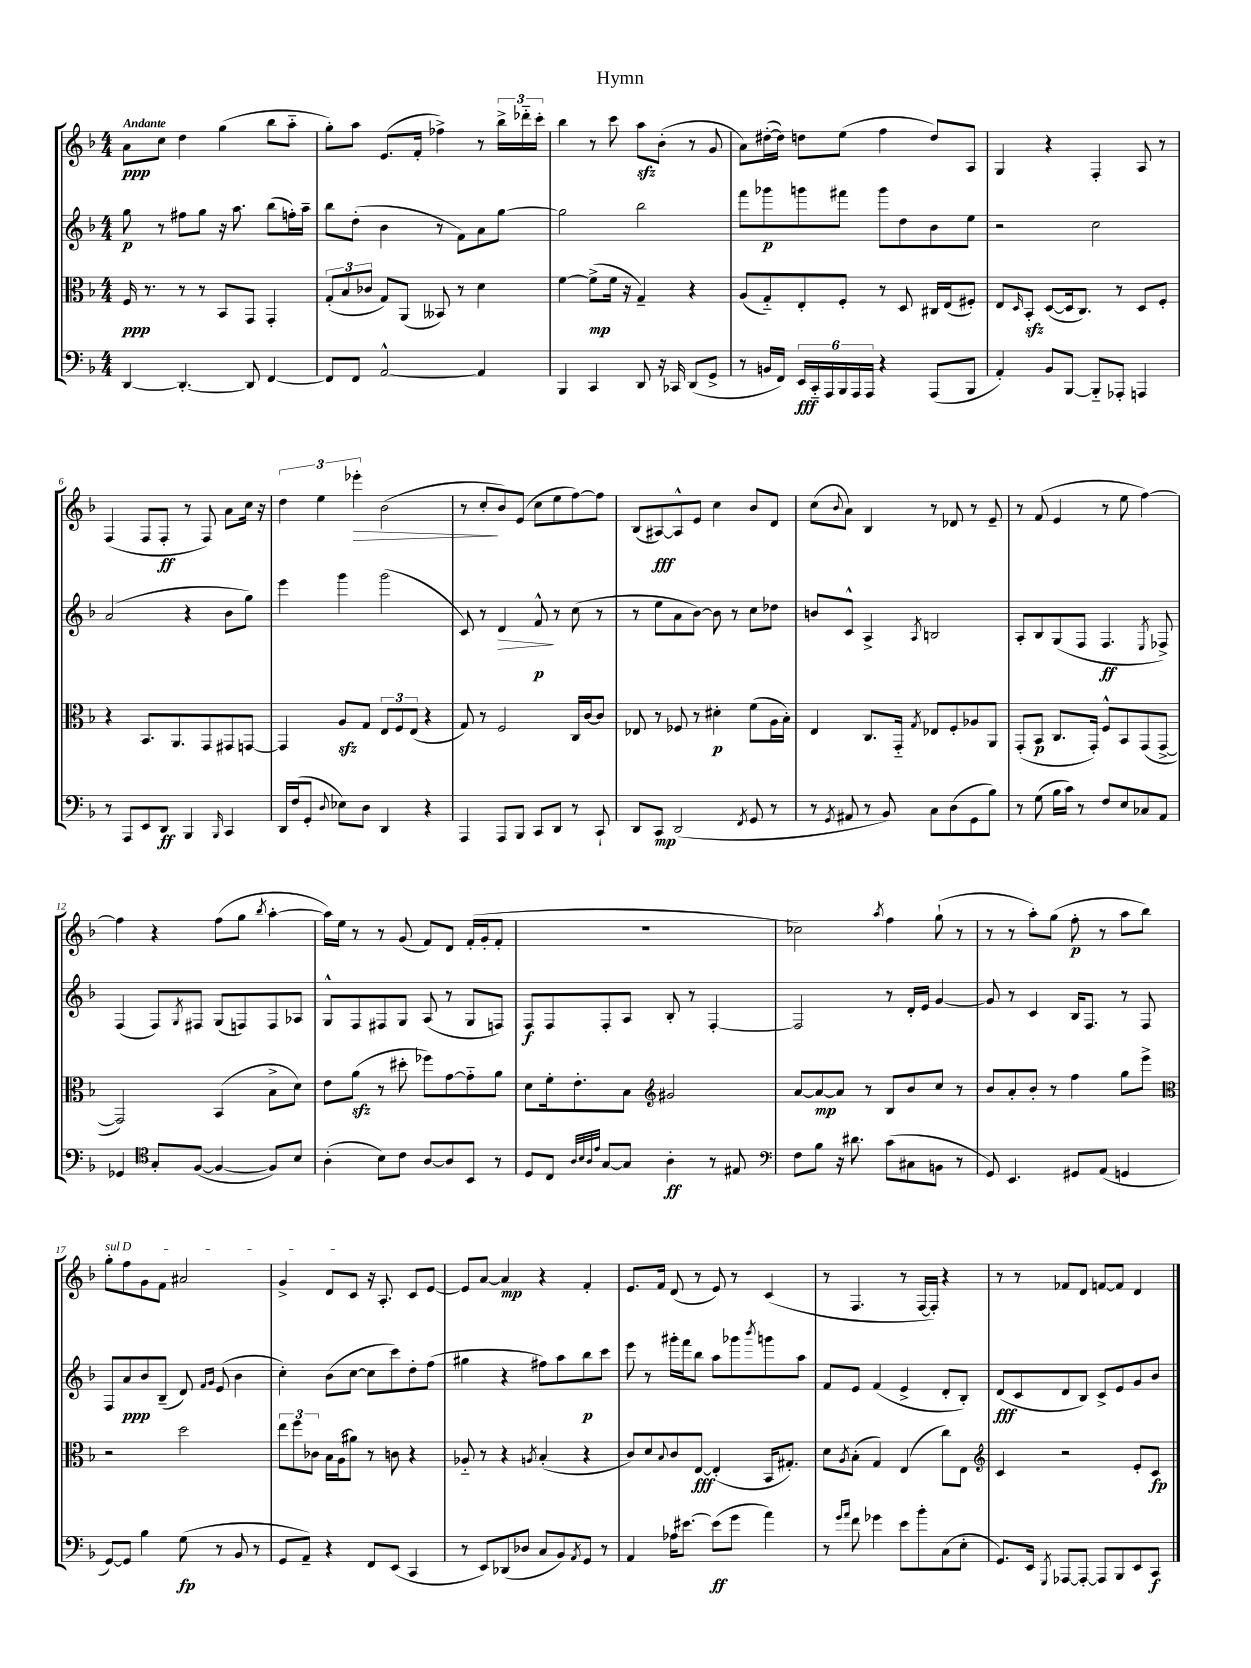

**kern	**dynam	**kern	**dynam	**kern	**dynam	**kern	**dynam
*part4	*part4	*part3	*part3	*part2	*part2	*part1	*part1
*staff4	*staff4	*staff3	*staff3	*staff2	*staff2	*staff1	*staff1
*clefF4	*	*clefC3	*	*clefG2	*	*clefG2	*
*k[b-]	*	*k[b-]	*	*k[b-]	*	*k[b-]	*
*M4/4	*	*M4/4	*	*M4/4	*	*M4/4	*
=1	=1	=1	=1	=1	=1	=1	=1
!	!	!	!	!	!	!LO:TX:a:B:t=Andante	!
[4DD/	.	16F/	ppp	8gg\	p	8a\L	ppp
.	.	8.r	.	.	.	.	.
.	.	.	.	8r	.	8cc\J	.
4.DD'/_	.	8r	.	8ff#X\L	.	4dd\	.
.	.	8r	.	8gg\J	.	.	.
.	.	8BB-/L	.	16r	.	(4gg\	.
.	.	.	.	8.aa\	.	.	.
8DD/]	.	8GG/J	.	.	.	.	.
[4FF/	.	4GG'/	.	(8bb-\L	.	8bb-\L	.
.	.	.	.	16ffn'\L)	.	8aa\J	.
.	.	.	.	16aa~\JJ	.	.	.
=2	=2	=2	=2	=2	=2	=2	=2
8FF/L]	.	(12G'/L	.	8bb-\L	.	8gg'\L)	.
.	.	12B-/	.	.	.	.	.
8FF/J	.	.	.	(8dd'\J	.	8aa\J	.
.	.	12c-X/J	.	.	.	.	.
[2AA^^/	.	8G/L)	.	4b-\	.	(8.e/L	.
.	.	(8AA/J	.	.	.	.	.
.	.	.	.	.	.	16f'/Jk	.
.	.	8BB--X/)	.	8r	.	4ff-X^\)	.
.	.	8r	.	8f\L)	.	.	.
4AA/]	.	4d\	.	8a\	.	8r	.
.	.	.	.	[8gg\J	.	24bb-^\LL	.
.	.	.	.	.	.	24ddd-X\	.
.	.	.	.	.	.	24ccc'\JJ	.
=3	=3	=3	=3	=3	=3	=3	=3
4BBB-/	.	[4f\	.	2gg\]	.	4bb-\	.
4CC/	.	(8f^\L]	mp	.	.	8r	.
.	.	16f\Jk	.	.	.	8ccc\	.
.	.	16r	.	.	.	.	.
8DD/	.	4G~/)	.	2bb-\	.	8aazz\L	.
16r	.	.	.	.	.	(8b-'\J	.
16CC-X/	.	.	.	.	.	.	.
(8DD/L	.	4r	.	.	.	8r	.
8GG^/J	.	.	.	.	.	8g/	.
=4	=4	=4	=4	=4	=4	=4	=4
8r	.	(8A/L	.	8fff\L	.	8a\L)	.
16BBn/LL	.	8G/)	.	8ggg-X\	p	([16dd#X'\L	.
16FF/JJ)	.	.	.	.	.	16dd#\JJ])	.
24EE/LL	fff	8E'/	.	8gggn\	.	8ddn\L	.
24CC/	.	.	.	.	.	.	.
24AAA/	.	.	.	.	.	.	.
24BBB-/	.	8F'/J	.	8fff#X\J	.	(8ee\J	.
24AAA/	.	.	.	.	.	.	.
24AAA/JJ	.	.	.	.	.	.	.
4r	.	8r	.	8ggg\L	.	4ff\	.
.	.	8D/	.	8dd\	.	.	.
(8AAA/L	.	16C#X/LL	.	8b-\	.	8dd/L)	.
.	.	(16E/J	.	.	.	.	.
8BBB-/J	.	8F#X'/J)	.	8ee\J	.	8A/J	.
=5	=5	=5	=5	=5	=5	=5	=5
4AA'/)	.	8E/L	.	2r	.	4G/	.
.	.	16qqD/	.	.	.	.	.
.	.	8BB-zz'/J	.	.	.	.	.
8BB-/L	.	([8D/L	.	.	.	4r	.
[8BBB-/J	.	16D/k]	.	.	.	.	.
.	.	8.C/J)	.	.	.	.	.
8BBB-/L]	.	.	.	2cc\	.	4F'/	.
8AAA-X'/J	.	8r	.	.	.	.	.
4AAAn/	.	8D/L	.	.	.	8A/	.
.	.	8F'/J	.	.	.	8r	.
!!LO:LB:g=z
=6	=6	=6	=6	=6	=6	=6	=6
8r	.	4r	.	(2a/	.	(4F/	.
8AAA/L	.	.	.	.	.	.	.
8EE/	.	8.BB-/L	.	.	.	8F/L	.
8DD/J	ff	.	.	.	.	8F'/J	ff
.	.	8.AA/	.	.	.	.	.
4BBB-/	.	.	.	4r	.	8r	.
.	.	8GG/	.	.	.	8F/)	.
16qqBBB-/	.	.	.	.	.	.	.
4CC/	.	8GG#X/	.	8b-\L	.	8a\L	.
.	.	[8GGn/J	.	8gg\J)	.	16cc\Jk	.
.	.	.	.	.	.	16r	.
=7	=7	=7	=7	=7	=7	=7	=7
16DD/LL	.	4GG/]	.	4eee\	.	6dd\	.
(16F/J	.	.	.	.	.	.	.
8GG'/J	.	.	.	.	.	.	.
.	.	.	.	.	.	6ee\	.
8qqD/	.	.	.	.	.	.	.
8E-X\L)	.	8Azz/L	.	4ggg\	.	.	.
!	!	!	!	!	!	!	!LO:HP:b
.	.	.	.	.	.	6eee-X'\	>
8D\J	.	8G/J	.	.	.	.	.
4DD/	.	12E/L	.	(2ggg\	.	(2b-\	.
.	.	12F/	.	.	.	.	.
.	.	(12E/J	.	.	.	.	.
4r	.	4r	.	.	.	.	.
=8	=8	=8	=8	=8	=8	=8	=8
4AAA/	.	8G/)	.	8c/)	.	8r	.
.	.	8r	.	8r	.	8cc'/L	.
!	!	!	!	!	!LO:HP:b	!	!
8AAA/L	.	2F/	.	4d/	>	8b-/)	]
8BBB-/J	.	.	.	.	.	(8e/J	.
8CC/L	.	.	.	8f^^/	p	8cc\L	.
8DD/J	.	.	.	8r	]	8ee\	.
8r	.	16C/LL	.	(8cc\	.	[8ff\)	.
.	.	[16c/J	.	.	.	.	.
8CC`/	.	8c/J]	.	8r	.	8ff\J]	.
=9	=9	=9	=9	=9	=9	=9	=9
8DD/L	.	8E-X/	.	8r	.	(8B-/L	.
8CC/J	mp	8r	.	8ee\L	.	[8A#X/)	fff
(2DD/	.	8F-X/	.	8a\	.	8A#^^/]	.
.	.	8r	.	[8b-\J)	.	8e/J	.
.	.	4d#X'\	p	8b-\]	.	4cc\	.
.	.	.	.	8r	.	.	.
8qFF/	.	.	.	.	.	.	.
8GG/	.	(8f\L	.	8cc\L	.	8b-/L	.
8r	.	16A\L	.	8dd-X\J	.	8d/J	.
.	.	16B-'\JJ)	.	.	.	.	.
=10	=10	=10	=10	=10	=10	=10	=10
8r	.	4E/	.	8bn/L	.	(8cc\L	.
8qGG/	.	.	.	.	.	8qqb-/	.
8AA#X/	.	.	.	8c^^/J	.	8a\J)	.
8r	.	8.C/L	.	4A^/	.	4B-/	.
8BB-/)	.	.	.	.	.	.	.
.	.	16GG/Jk	.	.	.	.	.
.	.	8qG/	.	8qA/	.	.	.
8C\L	.	8E-X/L	.	2Bn/	.	8r	.
(8D\	.	8F'/	.	.	.	8d-X/	.
8GG\	.	8A-X/	.	.	.	8r	.
8B-\J)	.	8AA/J	.	.	.	8e~/	.
=11	=11	=11	=11	=11	=11	=11	=11
8r	.	(8GG'/L	.	8A'/L	.	8r	.
(8G\	.	8BB-/J	p	8B-/	.	(8f/	.
16B-\LL	.	8.C/L	.	(8G/	.	4e/	.
16c\JJ)	.	.	.	.	.	.	.
8r	.	.	.	8F/J	.	.	.
.	.	16GG'/Jk)	.	.	.	.	.
8F/L	.	8F^^/L	.	4.F/	ff	8r	.
8E/	.	8BB-/	.	.	.	8ee\	.
8C-X/	.	(8GG/	.	.	.	[4ff\)	.
.	.	.	.	8qE/	.	.	.
8AA/J	.	[8GG^/J	.	8F-X^/)	.	.	.
!!LO:LB:g=z
=12	=12	=12	=12	=12	=12	=12	=12
4GG-X/	.	2GG/])	.	(4F/	.	4ff\]	.
*clefC4	*	*	*	*	*	*	*
8G'/L	.	.	.	8F/L)	.	4r	.
.	.	.	.	8qG/	.	.	.
([8F/J	.	.	.	8F#X/J	.	.	.
4F/_	.	(4BB-/	.	(8G/L	.	(8ff\L	.
.	.	.	.	8Fn/)	.	8gg\J	.
.	.	.	.	.	.	8qbb-/	.
8F/L])	.	8B-^\L	.	8F/	.	[4aa'\	.
8B-/J	.	8d\J)	.	8A-X/J	.	.	.
=13	=13	=13	=13	=13	=13	=13	=13
(4A'\	.	8e\L	.	8G^^/L	.	16aa\LL])	.
.	.	.	.	.	.	16ee\JJ	.
.	.	(8azz\J	.	8F/	.	8r	.
8B-\L)	.	8r	.	8F#X/	.	8r	.
8c\J	.	8dd#X'\	.	8G/J	.	(8g/	.
[8A/L	.	8ff-X\L)	.	(8A/	.	8f/L)	.
8A/]	.	[8g\	.	8r	.	8d/J	.
8BB-/J	.	8g\]	.	8G/L	.	(16f'/LL	.
.	.	.	.	.	.	16g'/J	.
8r	.	8a\J	.	8Fn/J)	.	8f'/J	.
=14	=14	=14	=14	=14	=14	=14	=14
8D/L	.	8d\L	.	8F/L	f	1r	.
8C/J	.	16f'\k	.	8F/	.	.	.
.	.	8.e'\	.	.	.	.	.
32qqA/LLL	.	.	.	.	.	.	.
32qqB-/	.	.	.	.	.	.	.
32qqA/	.	.	.	.	.	.	.
32qqe/JJJ	.	.	.	.	.	.	.
[8G/L	.	.	.	8F'/	.	.	.
8G/J]	.	8B-\J	.	8A/J	.	.	.
*	*	*clefG2	*	*	*	*	*
4A'\	ff	2g#X/	.	8B-'/	.	.	.
.	.	.	.	8r	.	.	.
8r	.	.	.	[4F'/	.	.	.
8E#X/	.	.	.	.	.	.	.
=15	=15	=15	=15	=15	=15	=15	=15
*clefF4	*	*	*	*	*	*	*
8F\L	.	[8a/L	.	2F/]	.	2cc-X\)	.
8B-\J	.	8a/_	mp	.	.	.	.
16r	.	8a/J]	.	.	.	.	.
8.d#X\	.	.	.	.	.	.	.
.	.	8r	.	.	.	.	.
.	.	.	.	.	.	8qaa/	.
(8c\L	.	8B-/L	.	8r	.	4ff\	.
8C#X\	.	8b-/	.	16d'/LL	.	.	.
.	.	.	.	16e/JJ	.	.	.
8BBn\J	.	8cc/J	.	[4g/	.	(8gg`\	.
8r	.	8r	.	.	.	8r	.
=16	=16	=16	=16	=16	=16	=16	=16
8GG/)	.	8b-/L	.	8g/]	.	8r	.
4.EE/	.	8a'/	.	8r	.	8r	.
.	.	8b-'/J	.	4c/	.	8aa'\L)	.
.	.	8r	.	.	.	(8gg\J	.
8GG#X/L	.	4ff\	.	16B-/KL	.	8ff'\	p
.	.	.	.	8.F/J	.	.	.
(8AA/J	.	.	.	.	.	8r	.
4GGn/	.	8gg\L	.	8r	.	8aa\L	.
.	.	8eee^\J	.	8F/	.	8bb-\J)	.
!!LO:LB:g=z
=17	=17	=17	=17	=17	=17	=17	=17
*	*	*clefC3	*	*	*	*	*
!	!	!	!	!	!	!LO:TX:a:i:t=sul D	!
[8GG/L)	.	2r	.	8F/L	.	8gg'\L	.
8GG/J]	.	.	.	8a/	ppp	8ff\	.
4B-\	.	.	.	8b-/	.	8g\	.
.	.	.	.	(8B-~/J	.	8f\J	.
(8G\	fp	2dd\	.	8d/)	.	2a#X/	.
.	.	.	.	16qqf/LL	.	.	.
.	.	.	.	16qqg/JJ	.	.	.
8r	.	.	.	(8e/	.	.	.
8BB-/	.	.	.	4b-\	.	.	.
8r	.	.	.	.	.	.	.
=18	=18	=18	=18	=18	=18	=18	=18
8GG/L	.	12ee\L	.	4cc'\)	.	4g^/	.
.	.	12ff\	.	.	.	.	.
8AA~/J)	.	.	.	.	.	.	.
.	.	12c-X\J	.	.	.	.	.
4r	.	16B-\LL	.	(8b-\L	.	8d/L	.
.	.	(16A\J	.	.	.	.	.
.	.	8a#X\J)	.	[8cc\J	.	8c/J	.
8FF/L	.	8r	.	8cc\L]	.	16r	.
.	.	.	.	.	.	8.A'/	.
(8EE/J	.	8cn\	.	8ccc\)	.	.	.
4CC/	.	4r	.	8dd'\	.	8c/L	.
.	.	.	.	(8ff\J	.	[8e/J	.
=19	=19	=19	=19	=19	=19	=19	=19
8r	.	8A-X/	.	4gg#X\	.	8e/L]	.
8EE/L)	.	8r	.	.	.	[8a/J	.
(8DD-X/	.	4r	.	4r	.	4a/]	mp
8D-X/J	.	.	.	.	.	.	.
.	.	8qAn/	.	.	.	.	.
8C/L	.	(4B-'/	.	8ff#X\L)	.	4r	.
8BB-/)	.	.	.	8aa\	.	.	.
8qAA/	.	.	.	.	.	.	.
8GG/J	.	4r	.	8bb-\	p	4f'/	.
8r	.	.	.	8ccc\J	.	.	.
=20	=20	=20	=20	=20	=20	=20	=20
4AA/	.	8c/L)	.	8eee\	.	8.e/L	.
.	.	8d/	.	8r	.	.	.
.	.	.	.	.	.	16f/Jk	.
.	.	8qqB-/	.	.	.	.	.
16A-X\KL	.	8c/	.	16ggg#X'\LL	.	(8d/	.
[8.e#X\J	.	.	.	16fff\J	.	.	.
.	.	[8E/J	fff	8bb-\J	.	8r	.
(8e#\L]	ff	(4E'/]	.	8aa\L	.	8e/)	.
8g\J	.	.	.	8ggg-X\	.	8r	.
.	.	.	.	8qbbb-/	.	.	.
4a\)	.	16BB-/KL	.	8gggn\	.	(4c/	.
.	.	8.G#X'/J)	.	.	.	.	.
.	.	.	.	8aa\J	.	.	.
=21	=21	=21	=21	=21	=21	=21	=21
8r	.	8d\L	.	8f/L	.	8r	.
16qqg/LL	.	.	.	.	.	.	.
16qqa/JJ	.	8qA/	.	.	.	.	.
8f\	.	(8B-'\J	.	8e/J	.	4.F/	.
4g-X\	.	4G/)	.	(4f/	.	.	.
8e\L	.	(4E/	.	4e^/	.	8r	.
8b-'\	.	.	.	.	.	[16F/LL	.
.	.	.	.	.	.	16F'/JJ])	.
(8C\	.	8cc\L)	.	8d'/L	.	4r	.
8E'\J	.	8E\J	.	8B-'/J)	.	.	.
=22	=22	=22	=22	=22	=22	=22	=22
*	*	*clefG2	*	*	*	*	*
8.GG/L)	.	4c/	.	(8d/L	fff	8r	.
.	.	.	.	8c/	.	8r	.
16EE/Jk	.	.	.	.	.	.	.
8qGGG/	.	.	.	.	.	.	.
[8AAA-X/L	.	2r	.	8d/	.	8f-X/L	.
8AAA-'/J_	.	.	.	8B-/J)	.	8d/J	.
8AAA-/L]	.	.	.	8c^/L	.	[8fn/L	.
8BBB-/	.	.	.	8e/	.	8f/J]	.
8EE/	.	8e'/L	.	8g/	.	4d/	.
8CC/J	f	8c/J	fp	8b-/J	.	.	.
==	==	==	==	==	==	==	==
*-	*-	*-	*-	*-	*-	*-	*-
